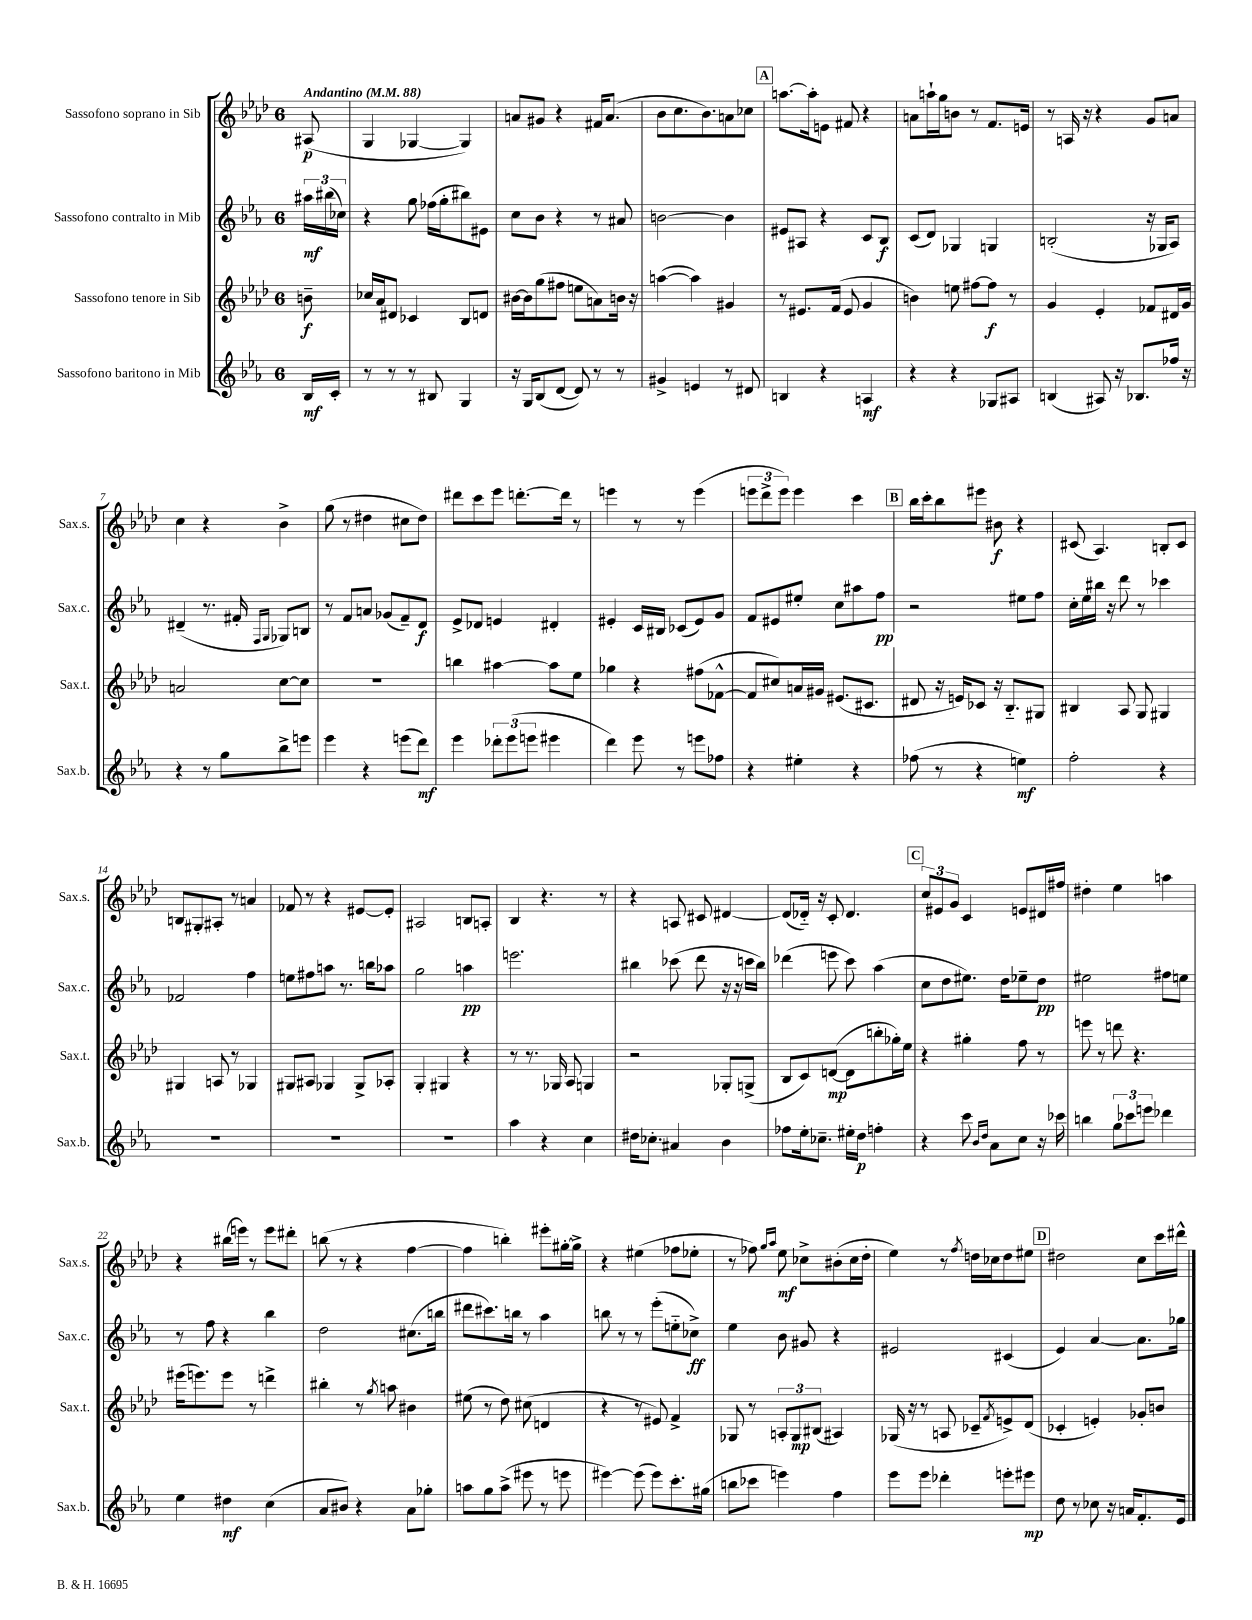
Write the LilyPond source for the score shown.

<<
\new StaffGroup <<
\new Staff = "s0" \with { instrumentName = "Sassofono soprano in Sib" shortInstrumentName = "Sax.s." } {
    \clef treble \key aes \major \once \override Staff.TimeSignature.style = #'single-digit \time 6/8 \partial 8 \tempo "Andantino" 4 = 88
    ais8\p( |
    g4 ges4~ ges4) |
    a'8 gis'8 r4 fis'16 a'8.( |
    bes'8 c''8. bes'8.) a'8 ces''8 |
    \mark \markup { \box "A" } a''8.~ a''16-. e'8 fis'8 r4 |
    a'8 a''16-! g''16 b'8 r8 f'8. e'16 |
    r8 a16 r16 r4 g'8 a'8 |
    c''4 r4 bes'4-> |
    g''8( r8 dis''4 cis''8 dis''8) |
    dis'''8 c'''8 ees'''8 d'''8.~-. d'''16 r8 |
    e'''4 r8 r8 e'''4( |
    \tuplet 3/2 { e'''8 des'''8-> e'''8) } e'''4 c'''4 |
    \mark \markup { \box "B" } bes''16 c'''16-. bes''8 eis'''8 bis'8\f r4 |
    cis'8( aes4.) b8-. cis'8 |
    b8 gis8-. ais8-. r8 a'4 |
    fes'8 r8 r4 eis'8~ eis'8-. |
    ais2 b8 a8-. |
    bes4 r4. r8 |
    r4 a8 cis'8 dis'4~ |
    dis'8( des'16-_) r16 c'8-. des'4. |
    \mark \markup { \box "C" } \tuplet 3/2 { c''8 eis'8 g'8 } c'4 e'8 dis'16 fis''16 |
    dis''4-. ees''4 a''4 |
    r4 bis''16( e'''16) r8 e'''8 dis'''8-. |
    b''8( r8 r4 f''4~ |
    f''4 b''4-.) eis'''8-. gis''16~-. gis''16-> |
    r4 eis''4( fes''8 ees''8-. |
    r8 fes''8) \grace { g''16 aes''16 } ees''8\mf ces''8-> bis'8-.( ces''16 des''16-. |
    ees''4) r8 \acciaccatura { f''8 } d''16 ces''16 d''8 eis''8 |
    \mark \markup { \box "D" } dis''2 c''8 c'''16 dis'''16-^ \bar "|." |
}
\new Staff = "s1" \with { instrumentName = "Sassofono contralto in Mib" shortInstrumentName = "Sax.c." } {
    \clef treble \key ees \major \once \override Staff.TimeSignature.style = #'single-digit \time 6/8 \partial 8
    \tuplet 3/2 { ais''16\mf bis''16( ces''16) } |
    r4 g''8 fes''16( g''16-. bis''8) eis'8 |
    c''8 bes'8 r4 r8 ais'8 |
    b'2~ b'4 |
    \mark \markup { \box "A" } eis'8 ais8 r4 c'8 bes8\f |
    c'8( d'8) ges4 g4 |
    b2-.( r16 ges16 aes8) |
    dis'4--( r8. fis'16-. \grace { f16 g16 } ges8) b8 |
    r8 f'8 a'8 ges'8( f'8--) d'8\f |
    ees'8-> des'8 e'4 dis'4-. |
    eis'4-. c'16 bis16 ces'8( eis'8) g'8 |
    f'8 eis'8 eis''8-. c''8 ais''8 f''8\pp |
    \mark \markup { \box "B" } r2 eis''8 f''8 |
    c''16-. ees''16 bis''16 r16 d'''8 r8 ces'''4 |
    fes'2 f''4 |
    e''8 fis''8 a''8 r8. b''16 aes''8 |
    g''2 a''4\pp |
    e'''2. |
    bis''4 ces'''8( d'''8 r16 r16 c'''16 bis''16) |
    des'''4( e'''8 c'''8) aes''4( |
    \mark \markup { \box "C" } c''8 d''8 eis''8.) d''16 ees''8-- d''8\pp |
    eis''2 fis''8 e''8 |
    r8 f''8 r4 bes''4 |
    d''2 cis''8.( b''16 |
    dis'''8 cis'''8.) b''16 r8 aes''4 |
    b''8 r8 r8 ees'''8-.( e''8-_ ces''8->\ff) |
    ees''4 bes'8 gis'8 r4 |
    eis'2 cis'4( |
    \mark \markup { \box "D" } ees'4) aes'4~ aes'8. ges''16 \bar "|." |
}
\new Staff = "s2" \with { instrumentName = "Sassofono tenore in Sib" shortInstrumentName = "Sax.t." } {
    \clef treble \key aes \major \once \override Staff.TimeSignature.style = #'single-digit \time 6/8 \partial 8
    b'8--\f |
    ces''16 aes'16 dis'8 ces'4 bes8 d'8 |
    bis'16~ bis'16 g''8( fis''8 e''8 a'8) b'16 r16 |
    a''4~( a''4) gis'4 |
    \mark \markup { \box "A" } r8 eis'8. f'16( eis'8 g'4 |
    b'4) e''8 fis''8~ fis''8\f r8 |
    g'4 ees'4-. fes'8 dis'16 g'16 |
    a'2 c''8~ c''8 |
    R2. |
    b''4 ais''4~ ais''8 ees''8 |
    ges''4 r4 fis''8( fes'8~-^ |
    fes'8 cis''8) a'16 gis'16 eis'8.( cis'8. |
    \mark \markup { \box "B" } dis'8 r16 e'16) ces'8 r16 bes8.-_ gis8 |
    bis4 aes8 g8 gis4 |
    gis4 a8 r8 ges4 |
    gis8 ais8 ges4 ges8-> aes8-. |
    g4-. gis4 r4 |
    r8 r8. ges16 aes8 g4 |
    r2 ges8-. g8->( |
    bes8 c'8) d'8~\mp( d'8 b''8-. ges''16-.) ees''16 |
    \mark \markup { \box "C" } r4 gis''4-. f''8 r8 |
    e'''8 r8 d'''8 r4. |
    eis'''16( e'''8.) e'''8 r8 d'''4-> |
    bis''4-. r8 \acciaccatura { g''8 } a''8 bis'4 |
    eis''8( r8 des''8) cis''8( d'4 |
    r4 r8 eis'8) f'4-> |
    ges8 r8 \tuplet 3/2 { a8-. ges8\mp bis8( } ais4) |
    ges16( r16 r8 a8 ces'8-- \acciaccatura { f'8 } e'8->) des'8( |
    \mark \markup { \box "D" } ces'4-. e'4-.) ges'8-. b'8 \bar "|." |
}
\new Staff = "s3" \with { instrumentName = "Sassofono baritono in Mib" shortInstrumentName = "Sax.b." } {
    \clef treble \key ees \major \once \override Staff.TimeSignature.style = #'single-digit \time 6/8 \partial 8
    bes16\mf c'16-. |
    r8 r8 r8 bis8 g4 |
    r16 g16 bes8( d'8~ d'8) r8 r8 |
    gis'4-> e'4 r8 dis'8 |
    \mark \markup { \box "A" } b4 r4 a4\mf |
    r4 r4 ges8 ais8 |
    b4( ais8) r16 bes8. fes''16 r16 |
    r4 r8 g''8 bes''8-> e'''8 |
    ees'''4 r4 e'''8( d'''8\mf) |
    ees'''4 \tuplet 3/2 { des'''8-. ees'''8( e'''8 } eis'''4 |
    d'''4) ees'''8 r8 e'''8 fes''8 |
    r4 eis''4-. r4 |
    \mark \markup { \box "B" } fes''8( r8 r4 e''4\mf) |
    f''2-. r4 |
    R2. |
    R2. |
    R2. |
    aes''4 r4 c''4 |
    dis''16 ces''8.-. ais'4 bes'4 |
    fes''8 ees''16-. ces''8.-- eis''16-. d''16\p f''4-. |
    \mark \markup { \box "C" } r4 c'''8 \grace { bes'16 d''16 } aes'8 c''8 r16 ces'''16 |
    b''4 \tuplet 3/2 { g''8 ces'''8 e'''8 } des'''4 |
    ees''4 dis''4\mf c''4( |
    aes'8 bis'8) r4 aes'8 ges''8-. |
    a''8 g''8 a''8->( eis'''8 r8 e'''8 |
    eis'''4~) eis'''8( eis'''8) c'''8.-. gis''16( |
    b''8 ces'''8 e'''4) f''4 |
    ees'''8 ees'''8 des'''4-. e'''8-. eis'''8\mp |
    \mark \markup { \box "D" } d''8 r8 ces''8 r16 a'16 f'8.-. ees'16 \bar "|." |
}
>>
>>
